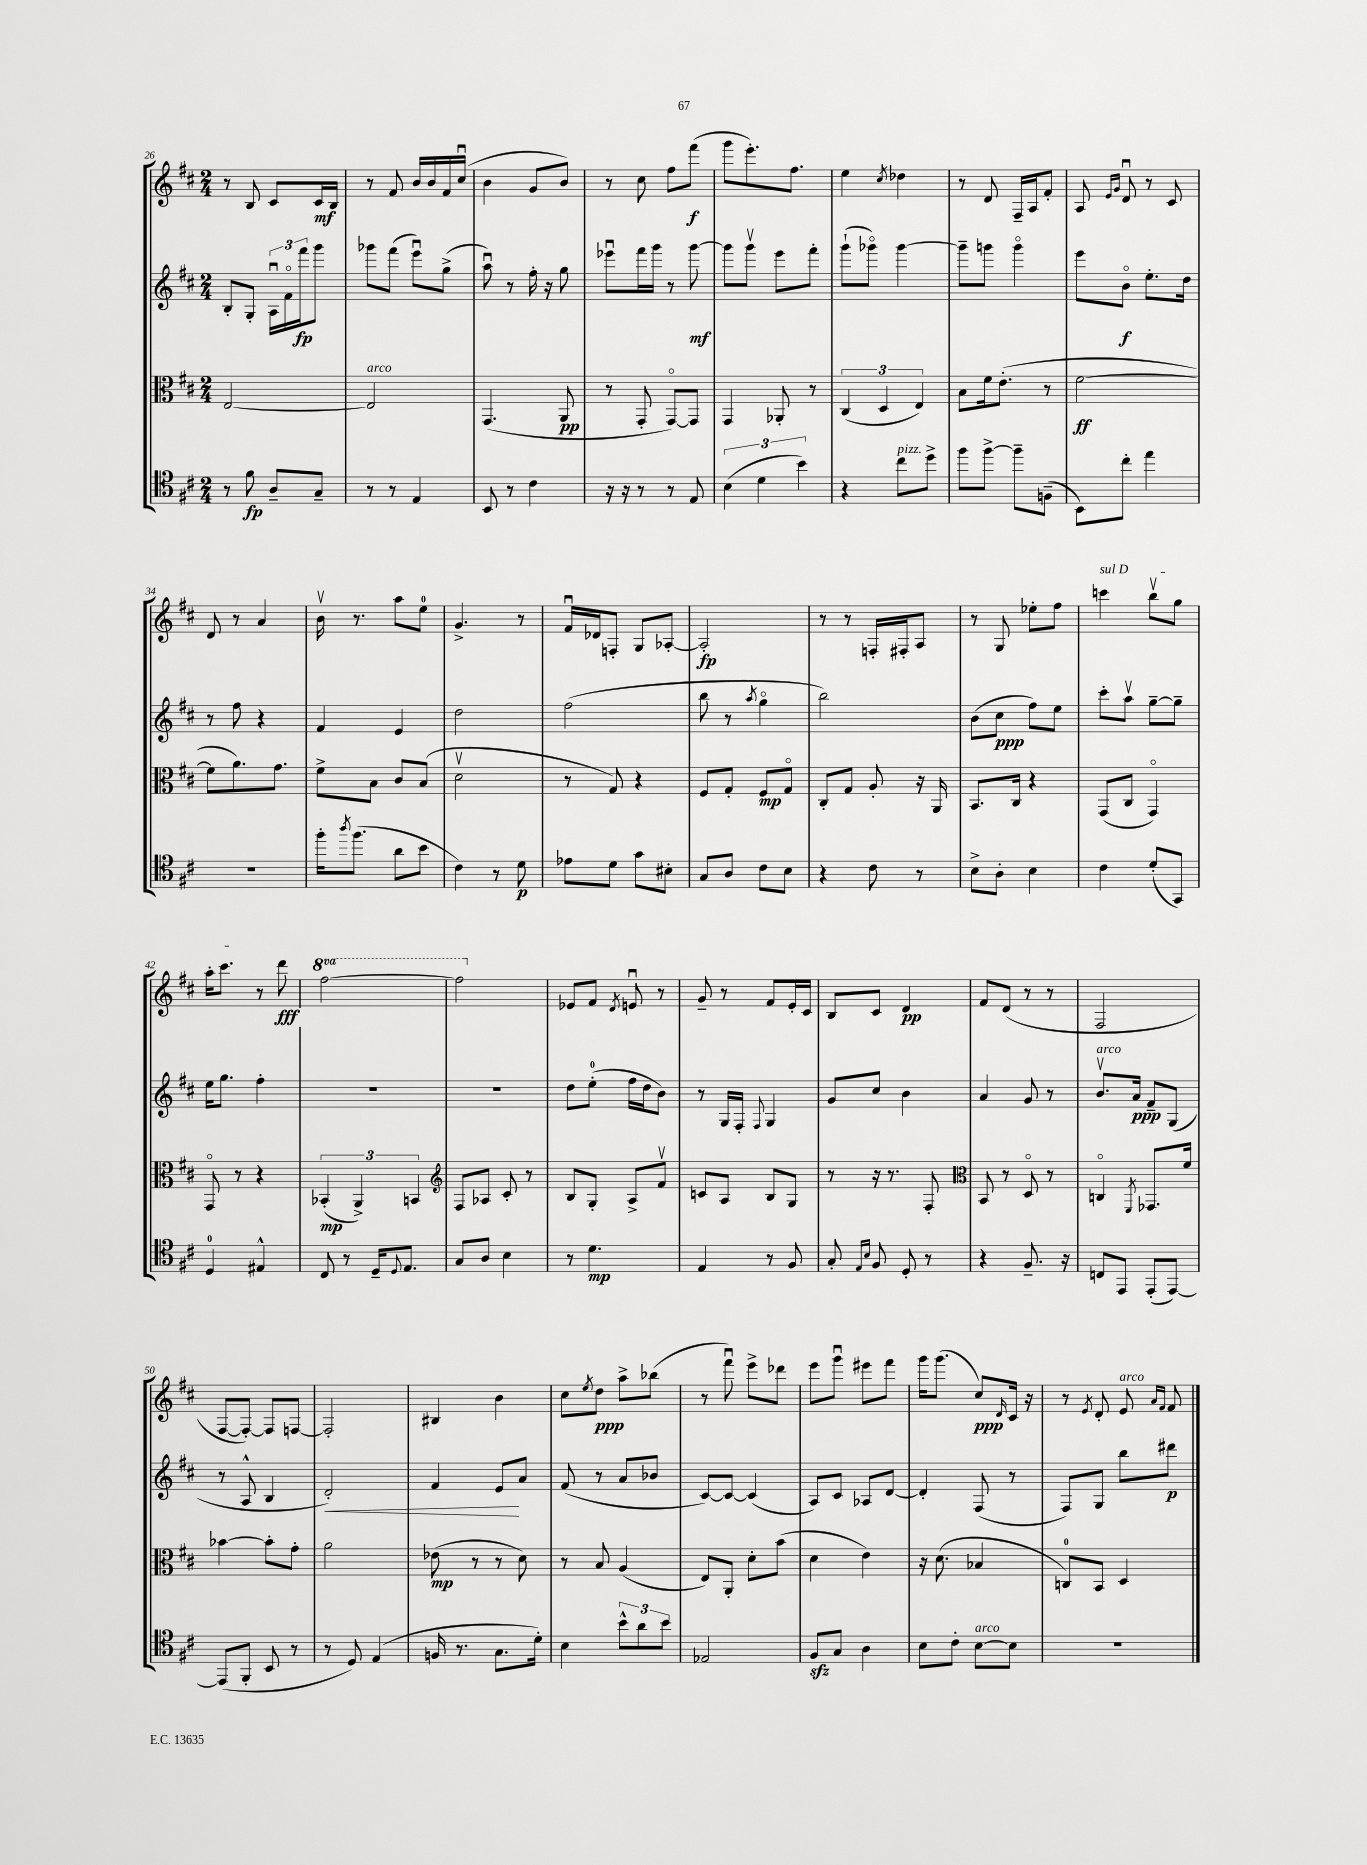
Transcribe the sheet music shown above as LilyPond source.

<<
\new StaffGroup <<
\new Staff = "s0" {
    \clef treble \key d \major \numericTimeSignature \time 2/4 \set Staff.ottavationMarkups = #ottavation-simple-ordinals
    r8 b8 cis'8 cis'16\mf b16 |
    r8 fis'8 b'16 b'16 fis'16 cis''16\downbow( |
    b'4 g'8 b'8) |
    r8 cis''8 fis''8 fis'''8\f( |
    g'''8 e'''8.-.) fis''8. |
    e''4 \acciaccatura { cis''8 } des''4 |
    r8 d'8 fis16-- a16 fis'8-. |
    a8 \grace { e'16 g'16 } d'8\downbow r8 cis'8 |
    d'8 r8 a'4 |
    b'16\upbow r8. a''8 e''8-0 |
    g'4.-> r8 |
    fis'16\downbow des'16 f8-. g8 aes8~-. |
    aes2-.\fp |
    r8 r8 f16-. fis16-. a8 |
    r8 g8 ees''8-. fis''8 |
    \once \override TextSpanner.bound-details.left.text = \markup { \italic "sul D" } c'''4\startTextSpan b''8\upbow g''8 |
    a''16-. cis'''8.\stopTextSpan r8 d'''8\fff |
    \ottava #1 fis'''2~ |
    fis'''2 \ottava #0 |
    ees'8 fis'8 \acciaccatura { d'8 } e'8\downbow r8 |
    g'8-- r8 fis'8 e'16-. cis'16 |
    b8 cis'8 d'4\pp |
    fis'8 d'8( r8 r8 |
    fis2 |
    fis8~ fis8~-.) fis8 f8~ |
    f2-. |
    bis4 b'4 |
    cis''8 \acciaccatura { e''8 } d''8\ppp a''8-> bes''8( |
    r8 fis'''8\downbow) e'''8-> des'''8 |
    e'''8 g'''8\downbow eis'''8 fis'''8 |
    g'''16 g'''8.( cis''8\ppp) \grace { d'16 } cis'16 r16 |
    r8 \acciaccatura { e'8 } d'8-. e'8^\markup { \italic "arco" } \grace { a'16 fis'16 } fis'8 \bar "|." |
}
\new Staff = "s1" {
    \clef treble \key d \major \numericTimeSignature \time 2/4
    b8-. g8-. \tuplet 3/2 { a16\downbow fis'16\flageolet fis'''16\fp } g'''8 |
    ges'''8 fis'''8( e'''8\downbow) g''8->( |
    a''8\downbow) r8 fis''16-. r16 g''8 |
    ees'''8\downbow fis'''16 g'''16 r8 g'''8~\mf |
    g'''8 g'''8\upbow e'''8 fis'''8-. |
    g'''8-!( ges'''8\flageolet) ges'''4~ |
    ges'''8-- g'''8 g'''4\flageolet |
    e'''8 b'8\flageolet\f e''8.-. d''16 |
    r8 fis''8 r4 |
    fis'4 e'4 |
    d''2 |
    fis''2( |
    b''8 r8 \acciaccatura { a''8 } g''4\flageolet |
    b''2) |
    b'8( cis''8\ppp fis''8) e''8 |
    cis'''8-. a''8\upbow g''8~-- g''8-- |
    e''16 g''8. fis''4-. |
    R2 |
    R2 |
    d''8 e''8-0-.( fis''16 d''16 b'8) |
    r8 g16 fis16-. \appoggiatura { fis8 } g4 |
    g'8 cis''8 b'4 |
    a'4 g'8 r8 |
    b'8.\upbow^\markup { \italic "arco" } a'16\ppp fis'8-- g8( |
    r8 a8-^ b4 |
    d'2-.\<) |
    fis'4 e'8\! a'8 |
    fis'8( r8 a'8 bes'8 |
    cis'8~) cis'8~ cis'4( |
    a8) cis'8 aes8 d'8~ |
    d'4-. fis8( r8 |
    fis8) g8 b''8 dis'''8\p \bar "|." |
}
\new Staff = "s2" {
    \clef alto \key d \major \numericTimeSignature \time 2/4
    e2~ |
    e2^\markup { \italic "arco" } |
    g,4.( a,8\pp |
    r8 g,8-. g,8~\flageolet) g,8 |
    g,4 aes,8-. r8 |
    \tuplet 3/2 { cis4( d4 e4) } |
    b8 fis'16 e'8.-.( r8 |
    fis'2~\ff |
    fis'8 a'8.) g'8. |
    fis'8-> b8 cis'8 b8( |
    d'2\upbow |
    r8 g8) r4 |
    fis8 g8-. fis8\mp g8\flageolet |
    cis8-. g8 a8-. r16 a,16 |
    b,8. cis16 r4 |
    g,8( cis8 g,4\flageolet) |
    g,8\flageolet r8 r4 |
    \tuplet 3/2 { bes,4-.\mp( a,4->) b,4 } |
    \clef treble fis8 aes8 cis'8-. r8 |
    b8 g8-. a8-> fis'8\upbow |
    c'8 a8 b8 g8 |
    r8 r16 r8. fis8-. |
    \clef alto b,8 r8 d8\flageolet r8 |
    c4\flageolet \acciaccatura { fis,8 } ges,8. fis'16 |
    bes'4~ bes'8-. g'8-. |
    a'2 |
    ees'8\mp( r8 r8 d'8) |
    r8 b8 a4( |
    e8) a,8-. d'8-. b'8( |
    d'4 e'4) |
    r16 d'8.( bes4 |
    c8-0) b,8 d4 \bar "|." |
}
\new Staff = "s3" {
    \clef tenor \key d \major \numericTimeSignature \time 2/4
    r8 fis'8\fp a8-- g8-- |
    r8 r8 e4 |
    b,8 r8 cis'4 |
    r16 r16 r8 r8 e8 |
    \tuplet 3/2 { b4( d'4 b'4) } |
    r4 cis''8^\markup { \italic "pizz." } d''8-> |
    fis''8 fis''8~-> fis''8-- f8--( |
    b,8) cis''8-. e''4 |
    r2 |
    fis''16-. \acciaccatura { a''8 } fis''8.( a'8 b'8 |
    cis'4) r8 d'8\p |
    ees'8 d'8 g'8 bis8-. |
    g8 a8 cis'8 b8 |
    r4 cis'8 r8 |
    b8-> a8-. b4 |
    cis'4 d'8-.( g,8) |
    d4-0 eis4-^ |
    cis8 r8 d16-- \appoggiatura { d8 } e8. |
    g8 a8 b4 |
    r8 d'4.\mp |
    e4 r8 fis8 |
    g8-. \grace { e16 b16 } fis8 d8-. r8 |
    r4 fis8.-- r16 |
    c8 e,8 e,8-.( e,8~) |
    e,8( fis,8-. b,8 r8 |
    r8 d8) e4( |
    f16 r8. g8. d'16-.) |
    b4 \tuplet 3/2 { b'8-^ a'8 b'8 } |
    ees2 |
    fis8\sfz g8 a4 |
    b8 cis'8-. b8~^\markup { \italic "arco" } b8 |
    R2 \bar "|." |
}
>>
>>
\layout { \context { \Score currentBarNumber = #26 } }
